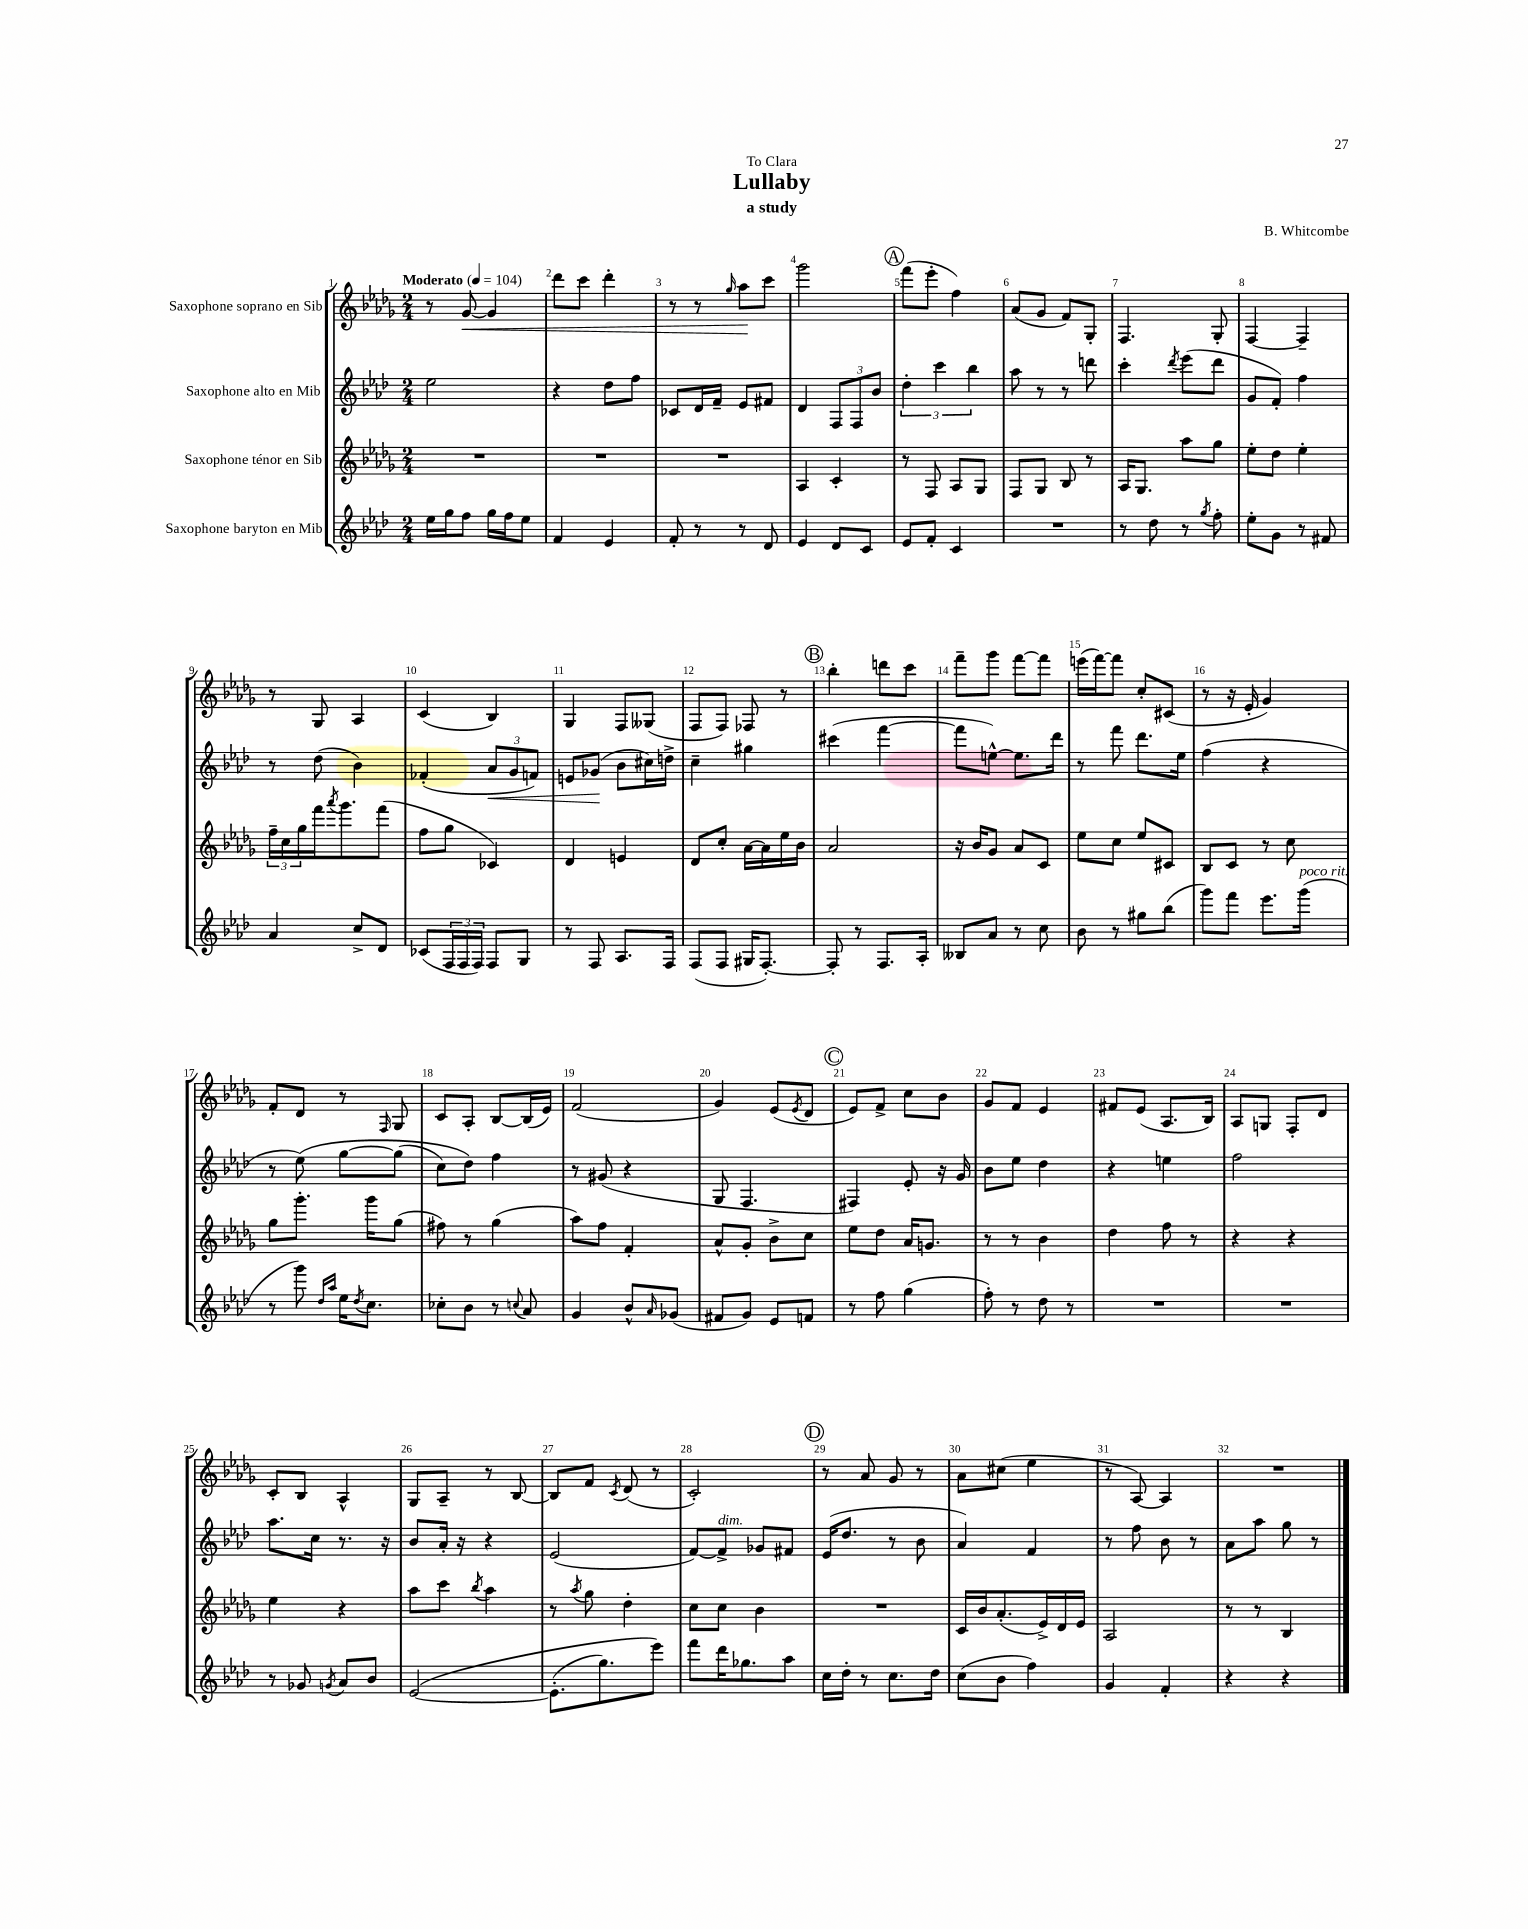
\header { title = "Lullaby" composer = "B. Whitcombe" subtitle = "a study" dedication = "To Clara" }
<<
\new StaffGroup <<
\new Staff = "s0" \with { instrumentName = "Saxophone soprano en Sib" } {
    \clef treble \key des \major \numericTimeSignature \time 2/4 \tempo "Moderato" 4 = 104
    r8 ges'8~\< ges'4 |
    des'''8 c'''8 des'''4-. |
    r8 r8 \grace { ges''16 } aes''8\! c'''8 |
    ges'''2 |
    \mark \markup { \circle "A" } f'''8( ees'''8-. f''4) |
    aes'8( ges'8 f'8) ges8-. |
    f4. ges8-. |
    f4~ f4-- |
    r8 ges8 aes4 |
    c'4( bes4) |
    ges4 f8 geses8( |
    f8 f8) fes8 r8 |
    \mark \markup { \circle "B" } bes''4-. d'''8 c'''8 |
    f'''8-- ges'''8 f'''8~ f'''8 |
    e'''16( f'''16~) f'''8 c''8-. cis'8( |
    r8 r16 ees'16-. ges'4) |
    f'8-. des'8 r8 \grace { f16 } ges8 |
    c'8 aes8-. bes8~ bes16( ees'16) |
    f'2( |
    ges'4) ees'8( \acciaccatura { ees'8 } des'8 |
    \mark \markup { \circle "C" } ees'8) f'8-> c''8 bes'8 |
    ges'8 f'8 ees'4 |
    fis'8 ees'8( aes8. bes16) |
    aes8 g8 f8-. des'8 |
    c'8-. bes8 aes4-^ |
    ges8 aes8-- r8 bes8~ |
    bes8 f'8 \acciaccatura { c'8 } des'8( r8 |
    c'2-.) |
    \mark \markup { \circle "D" } r8 aes'8 ges'8 r8 |
    aes'8 cis''8( ees''4 |
    r8 aes8~) aes4 |
    R2 \bar "|." |
}
\new Staff = "s1" \with { instrumentName = "Saxophone alto en Mib" } {
    \clef treble \key aes \major \numericTimeSignature \time 2/4
    ees''2 |
    r4 des''8 f''8 |
    ces'8 des'16 f'16-- ees'8 fis'8 |
    des'4 \tuplet 3/2 { f8 f8 bes'8 } |
    \mark \markup { \circle "A" } \tuplet 3/2 { des''4-. c'''4 bes''4 } |
    aes''8 r8 r8 d'''8 |
    c'''4-. \acciaccatura { des'''8 } ees'''8( des'''8 |
    g'8 f'8-.) f''4 |
    r8 des''8( bes'4) |
    fes'4-.( \tuplet 3/2 { aes'8\< g'8 f'8) } |
    e'8 ges'8\!( bes'8 cis''16) d''16-> |
    c''4-- gis''4 |
    \mark \markup { \circle "B" } cis'''4( f'''4~ |
    f'''8 e''8~-^) e''8. des'''16 |
    r8 f'''8 des'''8. ees''16 |
    f''4( r4 |
    r8 ees''8)\( g''8~ g''8( |
    c''8) des''8\) f''4 |
    r8 gis'8( r4 |
    g8 f4. |
    \mark \markup { \circle "C" } fis4) ees'8-. r16 g'16 |
    bes'8 ees''8 des''4 |
    r4 e''4 |
    f''2 |
    aes''8. c''16 r8. r16 |
    bes'8 aes'16-. r16 r4 |
    ees'2( |
    f'8~) f'8->^\markup { \italic "dim." } ges'8 fis'8 |
    \mark \markup { \circle "D" } ees'16( des''8. r8 bes'8 |
    aes'4) f'4 |
    r8 f''8 bes'8 r8 |
    aes'8 aes''8 g''8 r8 \bar "|." |
}
\new Staff = "s2" \with { instrumentName = "Saxophone ténor en Sib" } {
    \clef treble \key des \major \numericTimeSignature \time 2/4
    R2 |
    R2 |
    R2 |
    aes4 c'4-. |
    \mark \markup { \circle "A" } r8 f8 aes8 ges8 |
    f8 ges8 bes8 r8 |
    aes16 ges8. aes''8 ges''8 |
    ees''8-. des''8 ees''4-. |
    \tuplet 3/2 { f''16-- c''16 ges''16 } f'''16 \acciaccatura { aes'''8 } ges'''8. f'''8( |
    f''8 ges''8 ces'4) |
    des'4 e'4 |
    des'8 c''8-. aes'16~ aes'16 ees''16 bes'16 |
    \mark \markup { \circle "B" } aes'2 |
    r16 bes'16 ges'8 aes'8 c'8 |
    ees''8 c''8 ees''8 cis'8 |
    bes8 c'8 r8 c''8 |
    ges''8 ges'''8.-. ges'''16 ges''8( |
    fis''8) r8 ges''4( |
    aes''8) f''8 f'4-. |
    aes'8-^ ges'8-. bes'8-> c''8 |
    \mark \markup { \circle "C" } ees''8 des''8 aes'16 g'8. |
    r8 r8 bes'4 |
    des''4 f''8 r8 |
    r4 r4 |
    ees''4 r4 |
    aes''8 c'''8 \acciaccatura { bes''8 } aes''4 |
    r8 \acciaccatura { aes''8 } ges''8 des''4-. |
    c''8 c''8 bes'4 |
    \mark \markup { \circle "D" } R2 |
    c'16 bes'16 aes'8.-.( ees'16->) des'16 ees'16 |
    aes2 |
    r8 r8 bes4 \bar "|." |
}
\new Staff = "s3" \with { instrumentName = "Saxophone baryton en Mib" } {
    \clef treble \key aes \major \numericTimeSignature \time 2/4
    ees''16 g''16 f''8 g''16 f''16 ees''8 |
    f'4 ees'4 |
    f'8-. r8 r8 des'8 |
    ees'4 des'8 c'8 |
    \mark \markup { \circle "A" } ees'8 f'8-. c'4 |
    R2 |
    r8 des''8 r8 \acciaccatura { g''8 } f''8-. |
    ees''8-. g'8 r8 fis'8 |
    aes'4 c''8-> des'8 |
    ces'8( \tuplet 3/2 { f16 f16 f16) } f8 g8 |
    r8 f8 aes8. f16 |
    f8( f8 gis16 f8.~-.) |
    \mark \markup { \circle "B" } f8-. r8 f8. aes16-. |
    beses8 aes'8 r8 c''8 |
    bes'8 r8 gis''8 bes''8( |
    g'''8) f'''8 ees'''8. g'''16^\markup { \italic "poco rit." }( |
    r8 g'''8) \grace { des''16 aes''16 } ees''16 \acciaccatura { des''8 } c''8. |
    ces''8-. bes'8 r8 \appoggiatura { c''8 } aes'8 |
    g'4 bes'8-^ \grace { aes'16 } ges'8( |
    fis'8 g'8) ees'8 f'8 |
    \mark \markup { \circle "C" } r8 f''8 g''4( |
    f''8-.) r8 des''8 r8 |
    R2 |
    R2 |
    r8 ges'8 \acciaccatura { g'8 } aes'8 bes'8 |
    ees'2~\( |
    ees'8.-.( g''8.) ees'''8\) |
    f'''8 des'''16 ges''8. aes''8 |
    \mark \markup { \circle "D" } c''16 des''16-. r8 c''8. des''16 |
    c''8( bes'8 f''4) |
    g'4 f'4-. |
    r4 r4 \bar "|." |
}
>>
>>
\layout { \context { \Score \override BarNumber.break-visibility = ##(#f #t #t) barNumberVisibility = #all-bar-numbers-visible } }
